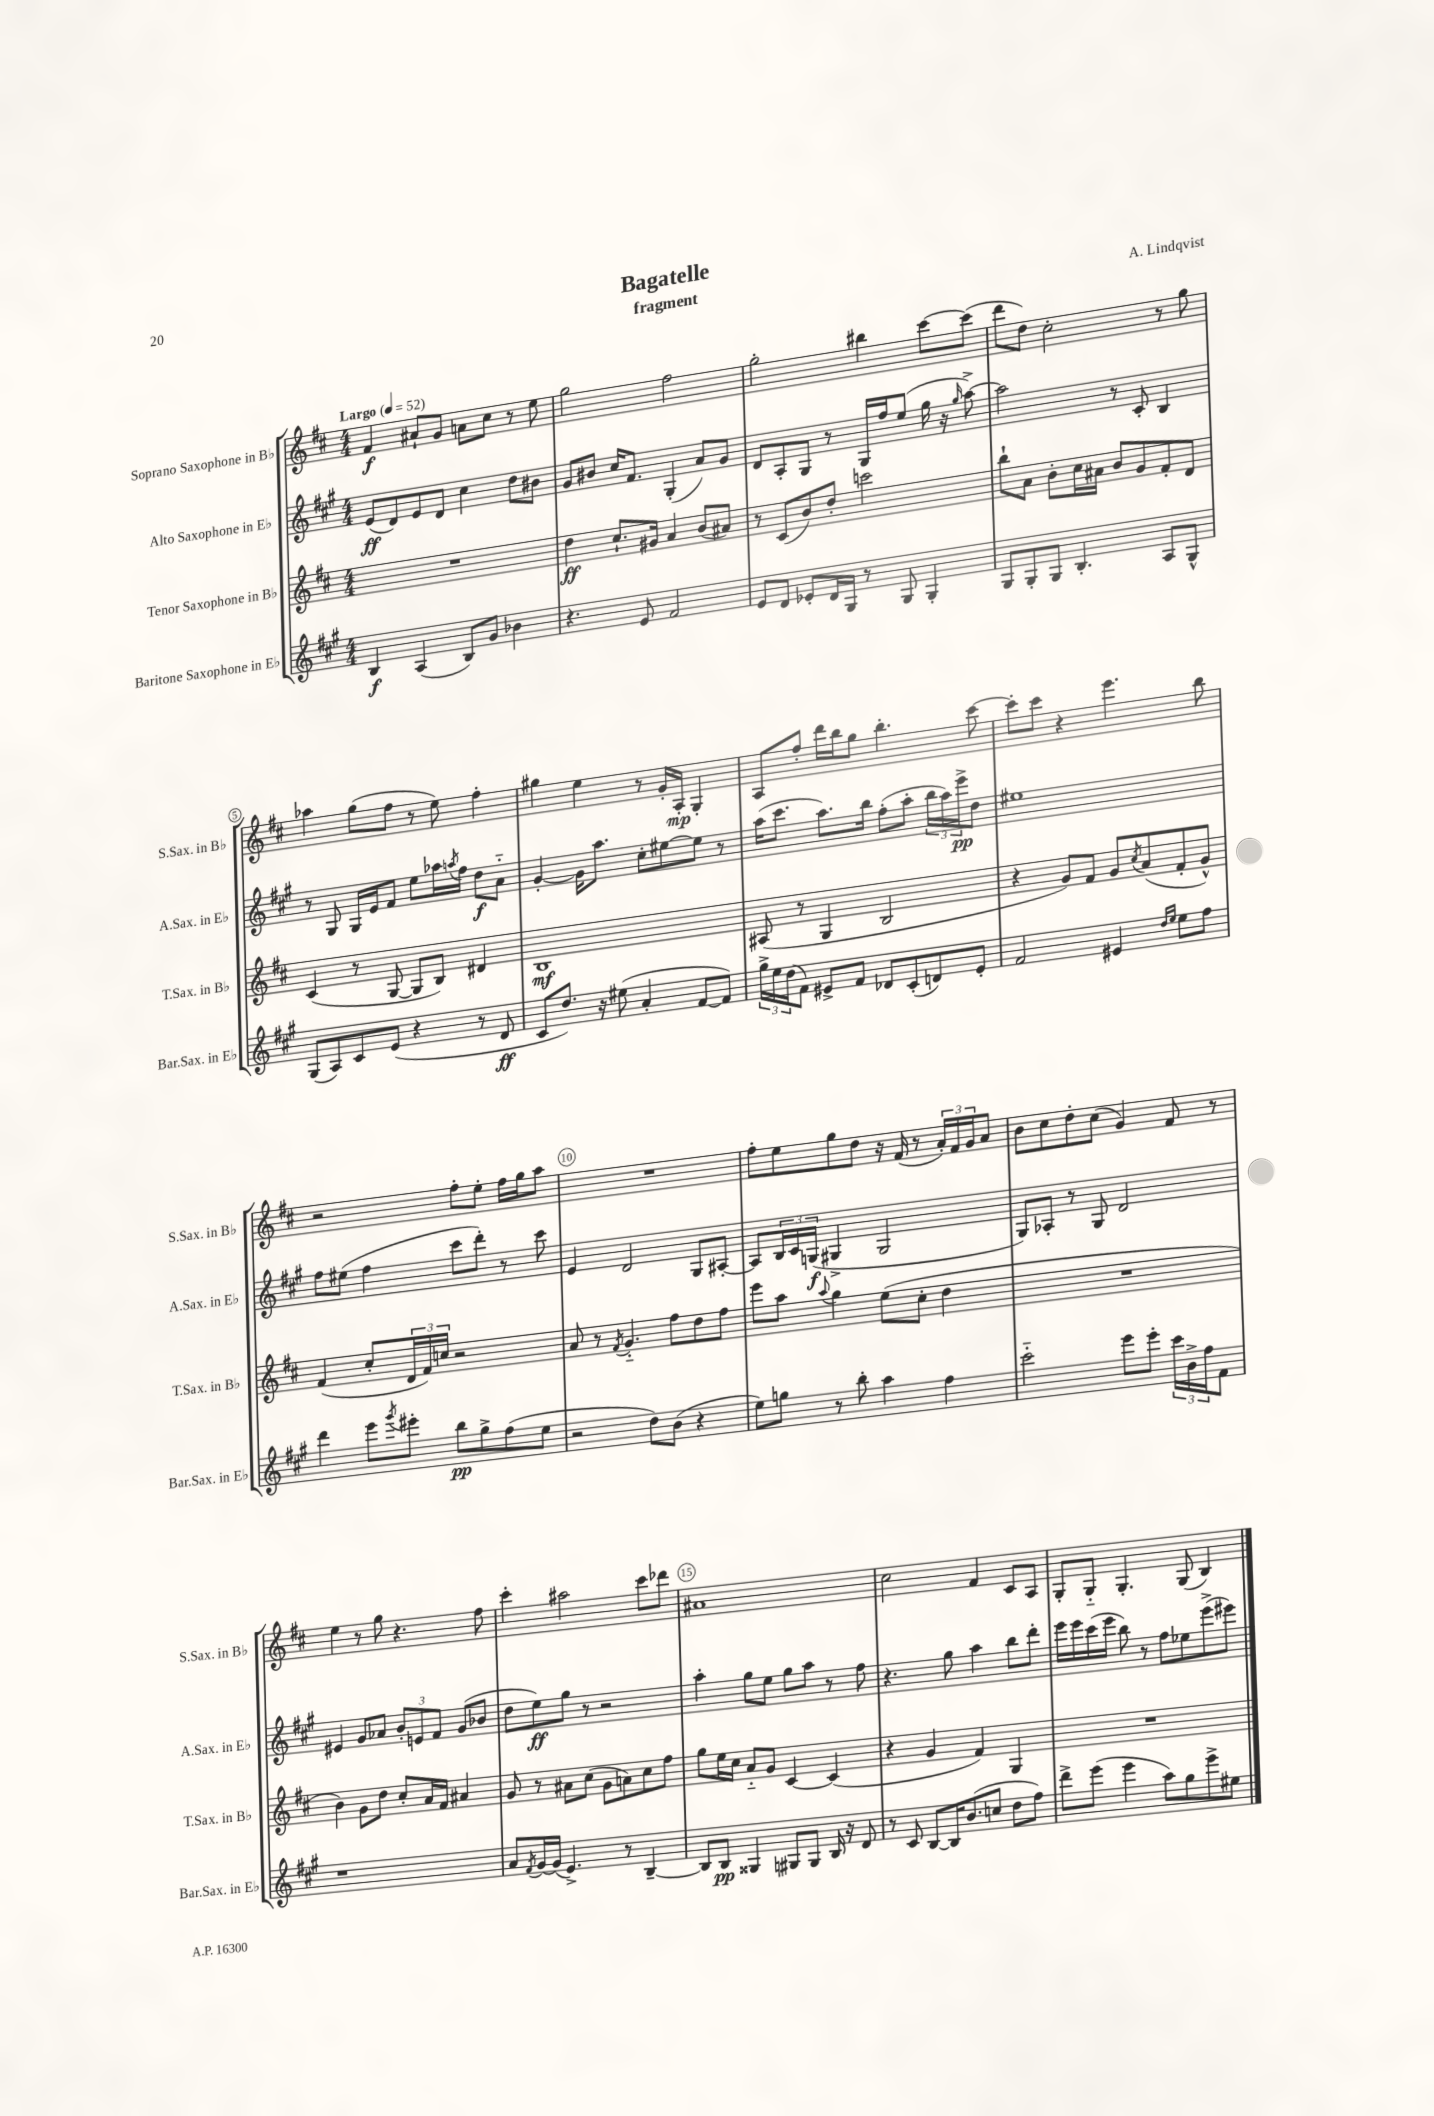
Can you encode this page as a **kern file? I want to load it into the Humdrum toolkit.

**kern	**kern	**kern	**kern
*staff4	*staff3	*staff2	*staff1
*clefG2	*clefG2	*clefG2	*clefG2
*k[f#c#g#]	*k[f#c#]	*k[f#c#g#]	*k[f#c#]
*M4/4	*M4/4	*M4/4	*M4/4
*MM52	*MM52	*MM52	*MM52
4B/	1r	(8e/L	4f#/
.	.	8d/)	.
(4A/	.	8e/	8a#`/L
.	.	8d/J	8g/J
8B/L)	.	4cc#\	8a\L
8g#/J	.	.	8cc#\J
4b-\	.	8dd\L	8r
.	.	8b#\J	8ee\
=	=	=	=
4.r	4dd\	8g#/L	2gg\
.	.	8b#/J	.
.	8.cc#`/L	16cc#/LK	.
.	.	8.f#/J	.
8e/	.	.	.
.	16g#/Jk	.	.
2f#/	4a/	(4G#'/	2ff#\
.	(8b/L	8a/L)	.
.	8a#/J)	8g#/J	.
=	=	=	=
8e/L	8r	8d/L	2gg'\
8d/J	(8c#/L	8A'/	.
8e-'/L	8b/)	8G#/J	.
16d/L	8dd'/J	8r	.
16G#/JJ	.	.	.
8r	2ccc\	16G#/LL	4bb#\
.	.	16ff#/J	.
8G#/	.	(8ee/J	.
4G#'/	.	16gg#\	[8ccc#\L
.	.	16r	.
.	.	16qqgg#/	.
.	.	[8aa^\)	(8ccc#\]J
=	=	=	=
8G#/L	8bb`\L	2aa\]	8ddd\L
8G#'/	8a\J	.	8dd\J)
8G#/J	8b'\L	.	2cc#'\
4.B'/	16cc#\L	.	.
.	16a#\JJ	.	.
.	8b/L	8r	.
.	8g/	8c#'/	.
8A/L	8f#'/	4B/	8r
8G#^^/J	8d/J	.	8gg\
=	=	=	=
(8G#/L	(4c#/	8r	4aa-\
8A/)	.	8G#/	.
8c#/	8r	16G#/LL	(8gg\L
.	.	16e/J	.
(8e/J	[8G/	8f#/J	8ff#\J
4r	8G/]L	8ee\L	8r
.	8B/J)	16aa-\L	8ee\)
.	.	8qaa/	.
.	.	16ff#\JJ	.
8r	4d#/	8dd\L	4ff#'\
8d/	.	8a'~\J	.
=	=	=	=
8c#/L	1B	[4g#'/	4gg#\
8.dd/J)	.	.	.
.	.	16g#\]LK	4ee\
16r	.	8.aa\J	.
(8ee#\	.	.	.
4a'/	.	8cc#'\L	8r
.	.	[8ee#\	16g'/LL
.	.	.	16A'/JJ
[8f#/L	.	8ee#\]J	4G'/
8f#/]J)	.	8r	.
=	=	=	=
24gg#^\LL	(8A#/	(16aa\LK	8A/L
24ee\	.	.	.
.	.	8.ccc#\J	.
(24dd\J	.	.	.
8f#\J)	8r	.	8ff#'/J
8e#^/L	4G/	8.aa\L)	16ddd\LL
.	.	.	16bb\J
8f#/J	.	.	8gg\J
.	.	16bb\Jk	.
8d-/L	2B/	(8ff#'\L	4.bb'\
(8c#'/	.	8aa'\J	.
8d/)	.	24bb\LL	.
.	.	24aa\)	.
.	.	24eee^\J	.
8e#'/J	.	8dd\J	[8ccc#\
=	=	=	=
2f#/	4r	1ee#	8ccc#'\]L
.	.	.	8ccc#\J
.	8g/L)	.	4r
.	8f#/J	.	.
4e#/	8g/L	.	4.eee\
.	8qcc#/	.	.
.	(8a/	.	.
16qqdd/LL	.	.	.
16qqee/JJ	.	.	.
8ee\L	8f#'/	.	.
8ff#\J	8g^^/J)	.	8bb\
=	=	=	=
4ddd\	(4f#/	8ff#\L	2r
.	.	(8ee#\J	.
8eee\L	8cc#'/L	4ff#\	.
8qggg#/	.	.	.
8eee#'\J	24d/L	.	.
.	24f#/)	.	.
.	24cc/JJ	.	.
8bb\L	2r	8ccc#\L	8ff#'\L
8gg#^\	.	8ddd'\J)	8ee'\J
(8ff#\	.	8r	16ff#\LL
.	.	.	16gg\J
8ee\J	.	8ccc#\	8aa\J
=	=	=	=
2r	8a/	4e/	1r
.	8r	.	.
.	8qf#/	.	.
.	4.g'~/	2d/	.
8dd\L)	.	.	.
(8b\J	8ff#\L	.	.
4r	8dd\	8G#/L	.
.	8ff#\J	[8A#'/J	.
=	=	=	=
8ee\L)	8eee\L	8A#/]L	8ff#'\L
8gg\J	8aa\J	24B/L	8ee\
.	.	24c#/	.
.	.	(24G/JJ	.
.	8qqaa/	.	.
8r	4gg\	4G#^/	8gg\
8bb'\	.	.	8dd\J
4aa\	(8ee\L	2G#/	16r
.	.	.	(16f#/
.	8cc#'\J	.	8r
4ff#\	4dd\	.	24a'/LL)
.	.	.	24f#/
.	.	.	24g/J
.	.	.	8a/J
=	=	=	=
2ccc#'~\	1r	8G#/L)	8b\L
.	.	8A-'/J	8cc#\
.	.	8r	8dd'\
.	.	8G#/	(8cc#\J
8eee\L	.	2d/	4g/)
8eee'\J	.	.	.
24ccc#\LL	.	.	8f#/
24b^\	.	.	.
24ff#\J	.	.	.
8f#\J	.	.	8r
=	=	=	=
1r	4b\)	4e#/	4ee\
.	8g\L	8g#/L	8r
.	8dd\J	8a-/J	8gg\
.	8cc#'/L	12b'/L	4.r
.	.	12e/	.
.	16a/L	.	.
.	.	12f#/J	.
.	16f#/JJ	.	.
.	4a#/	(8g#/L	.
.	.	8b-/J	8ff#\
=	=	=	=
8a/L	8g/	8dd\L	4ccc#'\
8qf#/	.	.	.
[16g#/L	8r	8ee\)	.
(16g#/]JJ	.	.	.
4.e^/)	8a#\L	8gg#\J	2aa#\
.	(8cc#\J	8r	.
.	8g\L	2r	.
8r	8a\)	.	.
[4B~/	8cc#\	.	8ccc#\L
.	8ff#\J	.	8ddd-\J
=	=	=	=
8B/]L	8gg\L	4aa'\	1a#
8B/J	16ee\L	.	.
.	16cc#\JJ	.	.
4G##/	8a'~/L	8gg#\L	.
.	8g/J	8ee\J	.
8G#/L	[4c#/	8gg#\L	.
8G#/J	.	8aa\J	.
16B/	(4c#/]	8r	.
16r	.	.	.
8d/	.	8ff#\	.
=	=	=	=
8r	4r	4.r	2cc#\
8c#/	.	.	.
[8B/L	4g/	.	.
16B/]K	.	8gg#\	.
(8.b/	.	.	.
.	4f#/)	4aa\	4f#/
8cc/J	.	.	.
8dd\L	4G/	8bb\L	8c#/L
8ff#\J)	.	8ddd'\J	8A/J
=	=	=	=
8ddd^\L	1r	16eee\LL	8G'/L
.	.	16eee\	.
(8eee\J	.	(16ccc#\	8G'~/J
.	.	16eee\JJ	.
4eee\	.	8bb\)	4.G'/
.	.	8r	.
8aa\L)	.	8ff#\L	.
8gg#\	.	8ee-\	(8G/
8eee^\	.	(8eee^\	4B/)
8ee#\J	.	8eee#\J)	.
==	==	==	==
*-	*-	*-	*-
